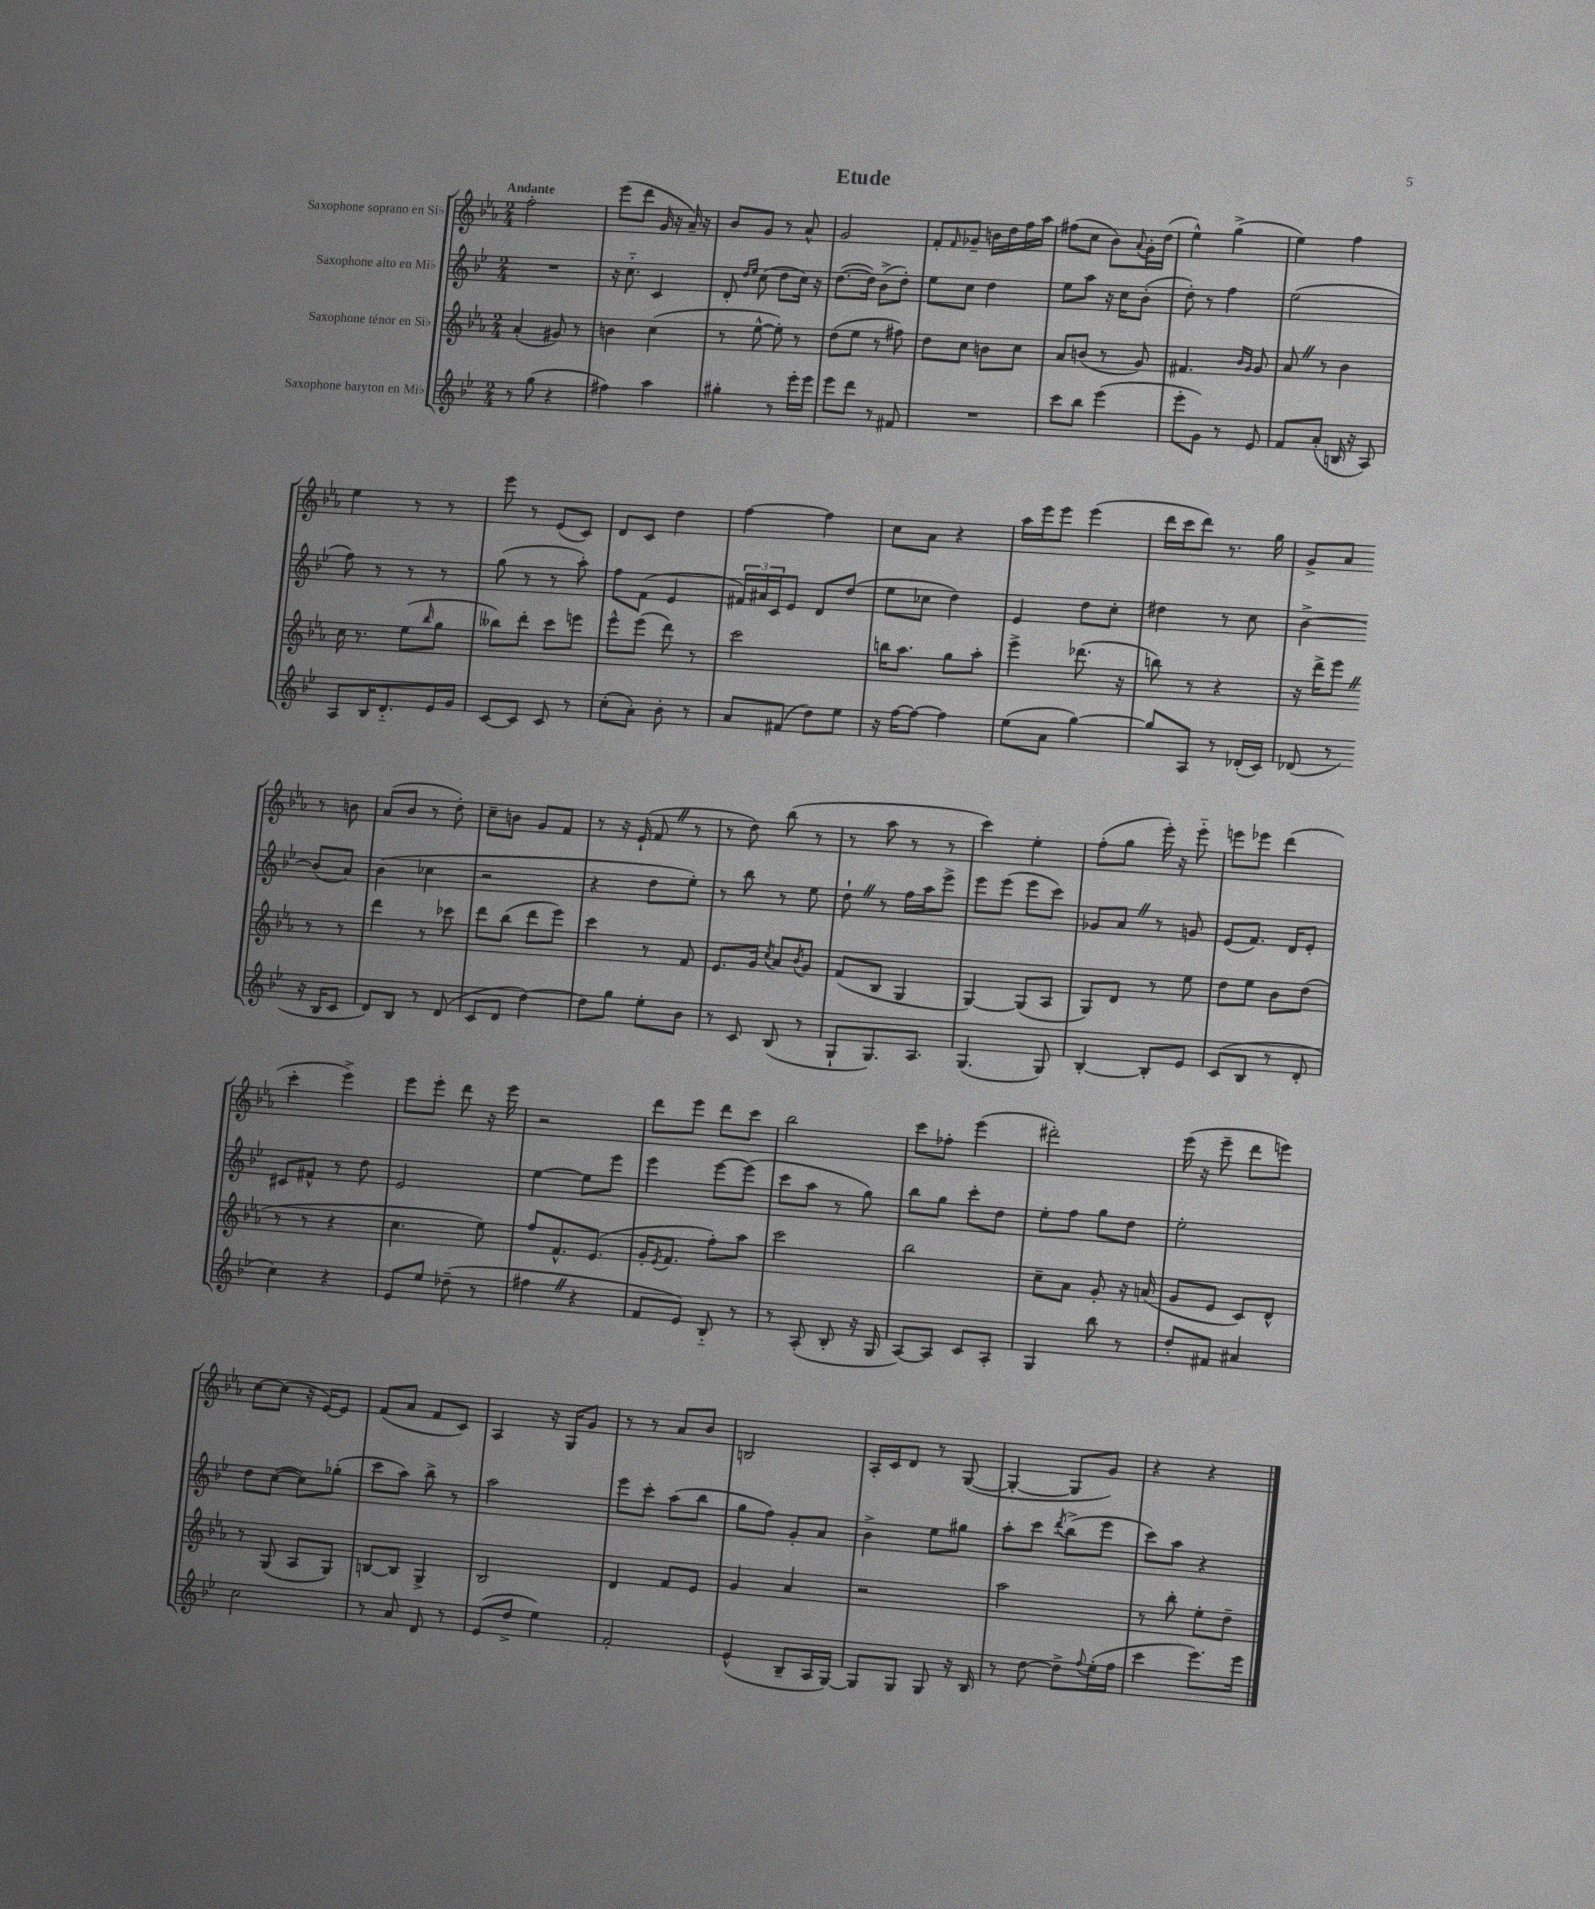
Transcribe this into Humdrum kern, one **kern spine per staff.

**kern	**kern	**kern	**kern
*staff4	*staff3	*staff2	*staff1
*clefG2	*clefG2	*clefG2	*clefG2
*k[b-e-]	*k[b-e-a-]	*k[b-e-]	*k[b-e-a-]
*M2/4	*M2/4	*M2/4	*M2/4
8r	(4a-'/	2r	2ff'\
(8gg\	.	.	.
4r	8g#/)	.	.
.	8r	.	.
=	=	=	=
4ff#\)	4b\	16r	(8eee-\L
.	.	8.cc'~\	.
.	.	.	8ddd\J
4aa\	(4cc\	4c/	16g/
.	.	.	16r
.	.	.	16a-~/)
.	.	.	16r
=	=	=	=
4gg#'\	8r	8d'/	8b-/L
.	.	16qqdd/LL	.
.	.	16qqee-/JJ	.
.	[8ee-^^\	(8cc\	8g/J
8r	8ee-'\])	8dd\L	8r
16eee-'\LL	8r	16cc\Jk)	8a-^^/
16eee-\JJ	.	16r	.
=	=	=	=
8eee-\L	(8dd\L	([8.dd\L	2g/
8ddd\J	8ee-\J	.	.
.	.	16dd\]Jk)	.
8r	8r	(8b-^\L	.
8f#/	8ff#\)	8dd'\J)	.
=	=	=	=
2r	8dd\L	8ee-\L	8f'/L
.	.	.	16qqf/
.	8cc\J	8cc\J	8g-~/J
.	8b\L	4dd\	16b\LL
.	.	.	16dd\
.	8cc\J	.	16ff\
.	.	.	16aa-\JJ
=	=	=	=
8ccc\L	8a-/L	8ee-\L	(8ff#\L
8bb-\J	(8b/J	8aa\J	8cc\J
(4eee-\	8r	16r	8b-\L)
.	.	16cc\LK	.
.	.	.	8qqa-/
.	8g/)	(8b-'\J	16g'\L
.	.	.	(16dd\JJ
=	=	=	=
8eee-'\L	4.f#/	8dd'\)	4ee-^^\)
8g\J)	.	8r	.
8r	.	4ff\	(4gg^\
.	16qqb-/LL	.	.
.	16qqg/JJ	.	.
8e-/	8g/	.	.
=	=	=	=
8f/L	8a-/	(2ee-\	4ee-\)
(8a'/J	8r	.	.
16B/	4b-\	.	4ff\
16r	.	.	.
8A/)	.	.	.
=	=	=	=
8A/L	16cc\	8ff\)	4ee-\
.	8.r	.	.
16B-/K	.	8r	.
8.d'~/	.	.	.
.	(8ee-\L	8r	8r
.	16qqbb-/	.	.
16e-/L	8gg\J	8r	8r
16g/JJ	.	.	.
=	=	=	=
[8c/L	8bb--\L)	(8gg\	8eee-\
8c/]J	8ddd'\J	8r	8r
8c/	8ccc\L	8r	(8e-/L
8r	8eee\J	8aa'\)	8c/J)
=	=	=	=
(8cc'\L	8eee-^^\L	8ff\L	8d/L
8a'\J)	(8eee-\J	(8f\J	8c/J
8b-'\	8ddd\)	4e-/	4dd\
8r	8r	.	.
=	=	=	=
8a/L	2ccc\	24f#/LL)	[4ff\
.	.	24a#/	.
.	.	24c/J	.
(8f#/J	.	8e-/J	.
8dd\L)	.	8d/L	4ff\]
8ee-\J	.	(8dd/J	.
=	=	=	=
16r	16bb\LK	8ee-\L	8cc\L
[16ff\LK	8.aa-\J	.	.
8ff\_J	.	8cc-\J	8a-\J
4ff\]	8gg\L	4dd\)	4r
.	8aa-'\J	.	.
=	=	=	=
(8ee-\L	4eee-^\	4e-/	16aa-\LL
.	.	.	16eee-\J
8a\J	.	.	8eee-\J
[4gg\)	(8.ddd-\	8dd\L	(4eee-\
.	.	8cc'\J	.
.	16r	.	.
=	=	=	=
8gg/]L	8bb\)	4dd#\	16ddd\LL
.	.	.	16ccc\J
8A/J	8r	.	8ddd\J)
8r	4r	8r	8.r
(16d-'/LL	.	8cc\	.
16c/JJ)	.	.	16gg\
=	=	=	=
(8d-/	16r	[4b-^\	8g^/L
.	16ddd^\LK	.	.
8r	8eee-\J	.	8a-/J
16r	8r	(8b-/]L	8r
16B-/LK	.	.	.
8c/J	8r	8a/J)	8b\
=	=	=	=
8d/L)	4ddd\	(4b-\	(8a-/L
8B-/J	.	.	8b-/J
8r	8r	4cc-\	8r
(8d/	8ccc-\	.	8dd'\)
=	=	=	=
8c/L	8ddd\L	2r	8cc~\L
8d/J	(8bb-\J	.	8b\J
[4dd\)	8ddd\L	.	8g/L
.	8eee-\J)	.	8f/J
=	=	=	=
8dd\]L	4ccc\	4r	8r
8gg\J	.	.	16r
.	.	.	(16e-`/
8ee-'\L	8r	8dd\L	8f/
8b-\J	8f/	8ee-'\J)	8r
=	=	=	=
8r	8.e-/L	8r	8r
8c/	.	8bb-\	8dd\)
.	16g/Jk	.	.
.	8qcc/	.	.
(8B-/	8a-/L	8r	(8bb-\
.	8qb-/	.	.
8r	8g/J	8ee-\	8r
=	=	=	=
8G`/L	(8f/L	8dd`\	8r
8.G/)	8B-/J	8r	8aa-\
.	4G/	16ff\LL	8r
8.A/J	.	16aa\J	.
.	.	8eee-^\J	8r
=	=	=	=
(4.G/	[4G/)	8eee-\L	4ccc\)
.	.	(8eee-\J	.
.	(8G/]L	8eee-\L	4ee-'\
8G/)	8A-/J	8ccc\J)	.
=	=	=	=
[4B-'/	8G/L)	8g-/L	(8ff'\L
.	8d/J	8a/J	8gg\J
8B-'/]L	8r	8r	16eee-'\)
.	.	.	16r
8e-/J	8ee-\	8g/	8eee-'~\
=	=	=	=
(8c/L	8dd\L	(8e-/L	8eee\L
8B-/J	8ee-\J	8.f/J)	8eee-\J
8r	8b-\L	.	(4ddd\
.	.	16d/LK	.
8d'/	(8dd\J	8e-'/J	.
=	=	=	=
4cc\)	8r	8c#/L	4ccc'\
.	8r	8f#^^/J	.
4r	4r	8r	4eee-^\)
.	.	8dd\	.
=	=	=	=
8e-/L	4.cc\	2e-/	8eee-\L
8ee-/J	.	.	8eee-'\J
(8dd-~\	.	.	8ddd\
8r	8ee-\)	.	16r
.	.	.	16eee-\
=	=	=	=
4ff#\	8ff/L	[4ee-\	2r
.	8.f^^/	.	.
4r	.	8ee-\]L	.
.	(8.e-/J	.	.
.	.	8eee-\J	.
=	=	=	=
8f/L	16g'/LK	4eee-\	8ddd\L
.	8qe-/	.	.
.	8.f/J	.	.
8e-/J)	.	.	8eee-\J
8B-'~/	8ff'\L)	[8eee-\L	8ddd\L
8r	8aa-\J	(8eee-\]J	8ccc\J
=	=	=	=
8r	2ccc\	8ccc\L	2bb-\
(8A'/	.	8aa\J	.
8B-'/	.	8r	.
16r	.	8gg\)	.
16G/	.	.	.
=	=	=	=
[8A/L)	2bb-\	8bb-\L	8ccc\L
8A/]J	.	8gg\J	8ff-'\J
8c/L	.	8ccc'\L	(4eee-\
8A'/J	.	8dd\J	.
=	=	=	=
4G/	8cc~\L	8ee-'\L	2ddd#'\)
.	8a-\J	8ff\J	.
8bb-\	8g'/	8gg\L	.
8r	16r	8dd\J	.
.	(16a/	.	.
=	=	=	=
8dd'/L	8g/L	2ee-'\	(16eee-\
.	.	.	16r
8f#/J	8e-/J	.	8eee-~\
4a#/	8c/L)	.	8ddd\L
.	8d^^/J	.	8eee\J)
=	=	=	=
2cc\	8r	8dd\L	[8cc\L
.	(8G/	([8cc\J	(8cc\]J
.	8A-/L	8cc\]L)	16r
.	.	.	[16e-/LK)
.	8G/J)	(8gg-'\J	8e-/]J
=	=	=	=
8r	[8B/L	8ccc\L	(8f/L
8a/	8B/]J	8aa\J)	8a-/J
8d/	4G^/	8bb-^\	8f/L
8r	.	8r	8c/J)
=	=	=	=
(8e-/L	2B-/	2aa\	4A-/
8dd^/J	.	.	.
4ee-\)	.	.	16r
.	.	.	16G/LK
.	.	.	8g/J
=	=	=	=
2f'/	4d/	8eee-\L	8r
.	.	8ccc'\J	8r
.	8f/L	(8aa\L	8a-/L
.	8e-/J	8bb-\J	8b-/J
=	=	=	=
(4e-^^/	4g/	8gg\L	2B/
.	.	8ff\J)	.
8B-~/L	4a-/	8g'/L	.
16A/L	.	8a/J	.
[16G/JJ)	.	.	.
=	=	=	=
8G/]L	2r	4b-^\	16A-'/LL
.	.	.	16c/J
8G/J	.	.	8d/J
8G/	.	8ee-\L	8r
16r	.	8gg#\J	([8G/
16B-/	.	.	.
=	=	=	=
8r	2aa-\	8aa'\L	4G'/_
[8dd\	.	8ccc\J	.
.	.	8qddd/	.
8dd^\]L	.	(8bb-^\L	8G/]L
8qqff/	.	.	.
(16ee-'\L	.	8eee-\J	8g/J)
16ff\JJ	.	.	.
=	=	=	=
4ccc\	8r	8ccc\L)	4r
.	8bb-'\	8aa\J	.
8.eee-\L)	8ee-'\L	4r	4r
.	8dd~\J	.	.
16eee-\Jk	.	.	.
==	==	==	==
*-	*-	*-	*-
